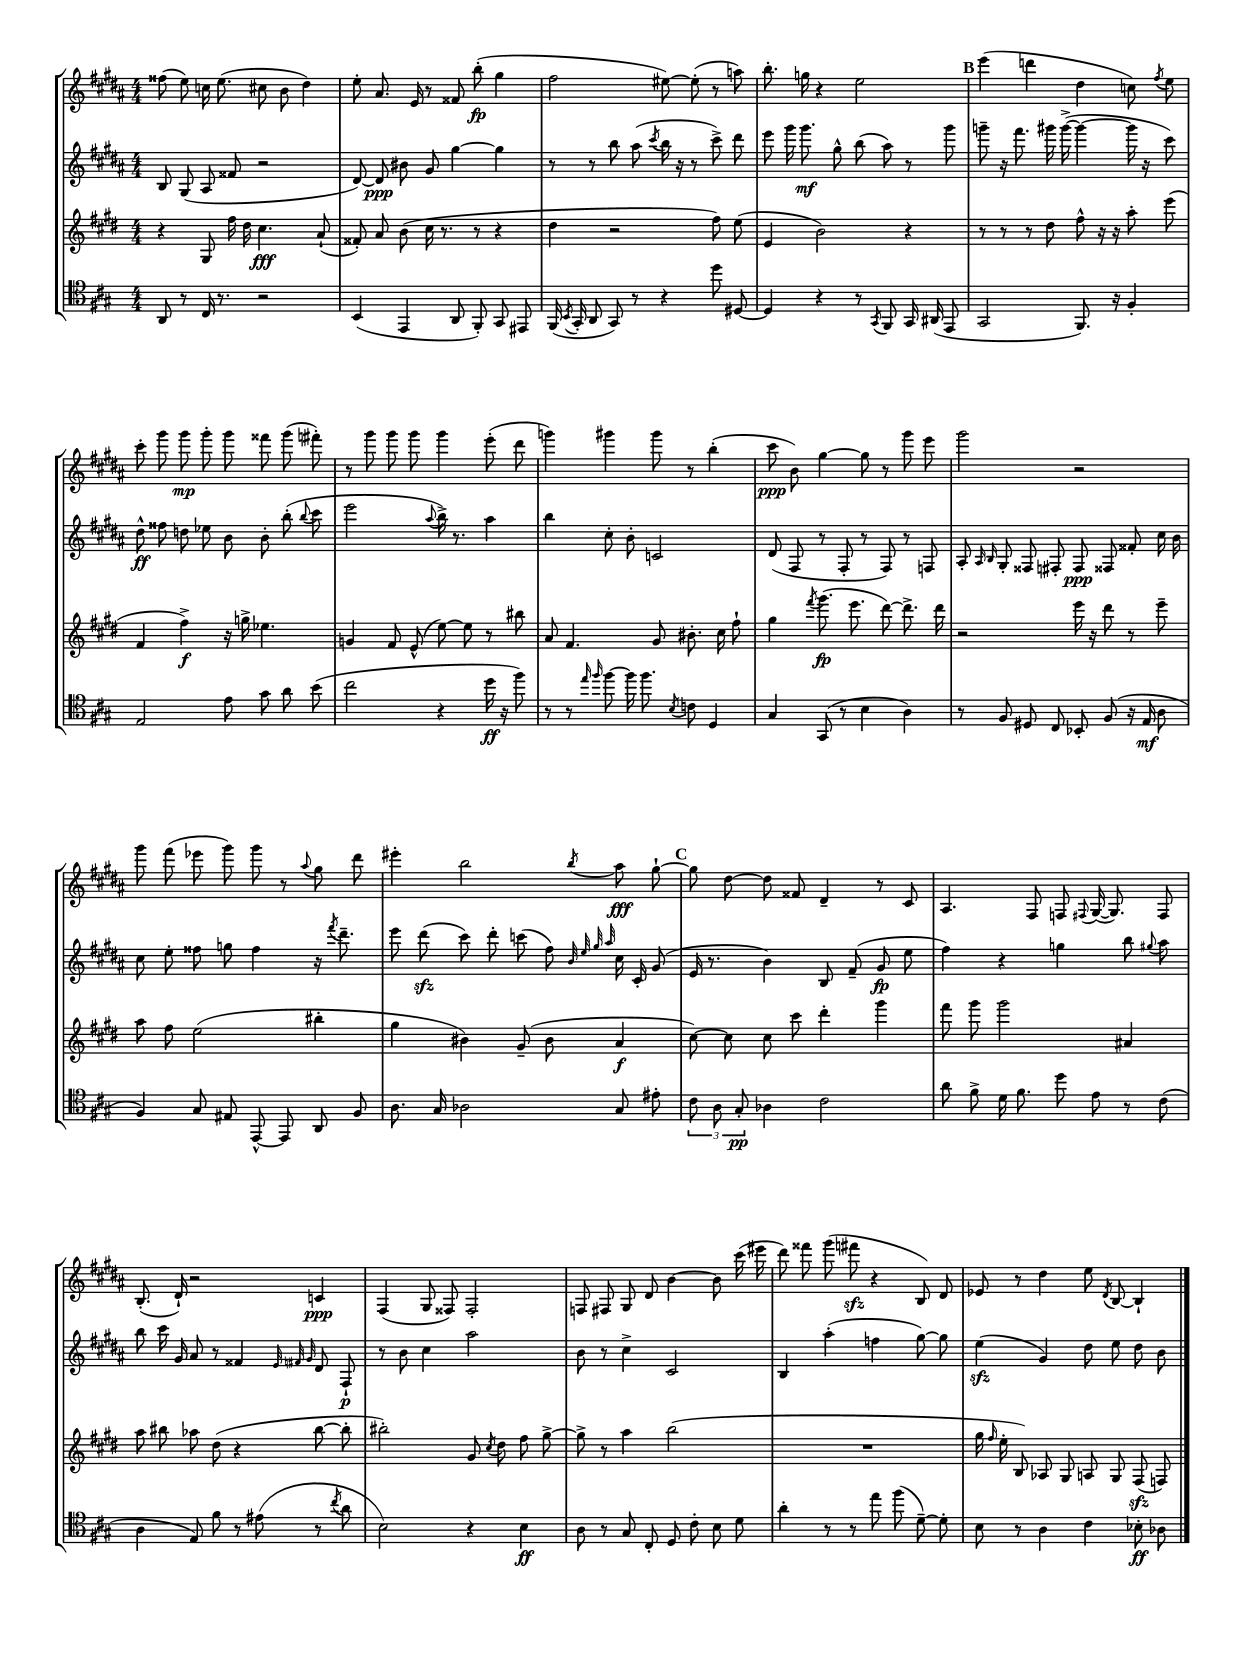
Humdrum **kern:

**kern	**dynam	**kern	**dynam	**kern	**dynam	**kern	**dynam
*part4	*part4	*part3	*part3	*part2	*part2	*part1	*part1
*staff4	*staff4	*staff3	*staff3	*staff2	*staff2	*staff1	*staff1
*clefC4	*	*clefG2	*	*clefG2	*	*clefG2	*
*k[f#c#g#]	*	*k[f#c#g#d#]	*	*k[f#c#g#d#a#]	*	*k[f#c#g#d#a#]	*
*M4/4	*	*M4/4	*	*M4/4	*	*M4/4	*
=116	=116	=116	=116	=116	=116	=116	=116
8AA/	.	4r	.	8B/	.	(8ff##X\	.
8r	.	.	.	(8G#/	.	8ee\)	.
16C#/	.	8G#/	.	8A#/	.	16ccn\	.
8.r	.	.	.	.	.	(8.ee\	.
.	.	16ff#\	.	8f##X/	.	.	.
.	.	16dd#\	.	.	.	.	.
2r	.	4.cc#\	fff	2r	.	8cc#X\	.
.	.	.	.	.	.	8b\	.
.	.	.	.	.	.	4dd#\)	.
.	.	(8a`/	.	.	.	.	.
=117	=117	=117	=117	=117	=117	=117	=117
(4BB/	.	8f##X'/)	.	[8d#/)	.	8ee'\	.
.	.	8a/	.	8d#/]	ppp	8.a#/	.
4EE/	.	(8b\	.	8b#X\	.	.	.
.	.	.	.	.	.	16e/	.
.	.	16cc#\	.	8g#/	.	8r	.
.	.	8.r	.	.	.	.	.
8AA/	.	.	.	[4gg#\	.	8f##X/	.
8FF#'/)	.	8r	.	.	.	(8bb'\	fp
8GG#/	.	4r	.	4gg#\]	.	4gg#\	.
8EE#X/	.	.	.	.	.	.	.
=118	=118	=118	=118	=118	=118	=118	=118
(16FF#/	.	4dd#\	.	8r	.	2ff#\	.
8qBB/	.	.	.	.	.	.	.
16GG#'/	.	.	.	.	.	.	.
8AA/	.	.	.	8r	.	.	.
8GG#/)	.	2r	.	8bb\	.	.	.
8r	.	.	.	(8aa#\	.	.	.
.	.	.	.	8qccc#/	.	.	.
4r	.	.	.	16bb\	.	[8ee#X\)	.
.	.	.	.	16r	.	.	.
.	.	.	.	8r	.	(8ee#'\]	.
8dd\	.	8ff#\)	.	8ccc#^\)	.	8r	.
[8D#X/	.	(8ee\	.	8ddd#\	.	8aan\)	.
=119	=119	=119	=119	=119	=119	=119	=119
4D#/]	.	4e/	.	8eee\	.	8.bb'\	.
.	.	.	.	16ggg#\	.	.	.
.	.	.	.	8.ggg#\	mf	16ggn\	.
4r	.	2b\)	.	.	.	4r	.
.	.	.	.	8gg#^^\	.	.	.
8r	.	.	.	(8bb\	.	2ee\	.
8qGG#/	.	.	.	.	.	.	.
8FF#/	.	.	.	8aa#\)	.	.	.
16GG#/	.	4r	.	8r	.	.	.
(16AA#X/	.	.	.	.	.	.	.
8EE/	.	.	.	8ggg#\	.	.	.
!!LO:REH:place=s1:t=B
=120	=120	=120	=120	=120	=120	=120	=120
2GG#/	.	8r	.	8gggn~\	.	(4eee\	.
.	.	8r	.	16r	.	.	.
.	.	.	.	8.fff#\	.	.	.
.	.	8r	.	.	.	4dddn\	.
.	.	8dd#\	.	16ggg#X\	.	.	.
.	.	.	.	([16ggg#^\	.	.	.
8.FF#/)	.	8ff#^^\	.	4ggg#\_	.	4dd#\	.
.	.	16r	.	.	.	.	.
16r	.	16r	.	.	.	.	.
4F#'/	.	8aa'\	.	16ggg#\]	.	8ccn\)	.
.	.	.	.	16r	.	.	.
.	.	.	.	.	.	8qff#/	.
.	.	(8eee\	.	8ccc#\)	.	8ee\	.
!!LO:LB:g=z
=121	=121	=121	=121	=121	=121	=121	=121
2E/	.	4f#/	.	8dd#^^\	ff	8ccc#'\	.
.	.	.	.	8ff##X\	.	8ggg#\	.
.	.	4ff#^\)	f	8ddn\	.	8ggg#\	mp
.	.	.	.	8ee-X\	.	8ggg#'\	.
8e\	.	16r	.	8b\	.	8ggg#\	.
.	.	16ggn^\	.	.	.	.	.
8g#\	.	4.ee-X\	.	8b'\	.	8fff##X\	.
8a\	.	.	.	(8bb'\	.	(8ggg#\	.
.	.	.	.	8qqbb/	.	.	.
(8b\	.	.	.	8ccc#\	.	8fff#X'\)	.
=122	=122	=122	=122	=122	=122	=122	=122
2cc#\	.	4gn/	.	2eee\	.	8r	.
.	.	.	.	.	.	8ggg#\	.
.	.	8f#/	.	.	.	8ggg#\	.
.	.	(8e^^/	.	.	.	8ggg#\	.
.	.	.	.	8qqaa#/	.	.	.
4r	.	[8ee\)	.	16bb^\)	.	4ggg#\	.
.	.	.	.	8.r	.	.	.
.	.	8ee\]	.	.	.	.	.
16dd\	ff	8r	.	4aa#\	.	(8eee'\	.
16r	.	.	.	.	.	.	.
8ff#\)	.	8bb#X\	.	.	.	8ddd#\	.
=123	=123	=123	=123	=123	=123	=123	=123
8r	.	8a/	.	4bb\	.	4gggn\)	.
8r	.	4.f#/	.	.	.	.	.
16qqee/	.	.	.	.	.	.	.
16qqff#/	.	.	.	.	.	.	.
[8ff#\	.	.	.	8cc#'\	.	4ggg#X\	.
16ff#\]	.	.	.	8b'\	.	.	.
8.ff#\	.	.	.	.	.	.	.
.	.	8g#/	.	2cn/	.	8ggg#\	.
8qB/	.	.	.	.	.	.	.
8cn\	.	8.b#X'\	.	.	.	8r	.
4D/	.	.	.	.	.	(4bb'\	.
.	.	16cc#\	.	.	.	.	.
.	.	8ff#`\	.	.	.	.	.
=124	=124	=124	=124	=124	=124	=124	=124
4G#/	.	4gg#\	.	(8d#/	.	8ccc#\	ppp
.	.	.	.	8F#/	.	8b\)	.
.	.	8qfff#/	.	.	.	.	.
(8GG#/	.	(8.ggg#\	fp	8r	.	[4gg#\	.
8r	.	.	.	8F#'/	.	.	.
.	.	8.eee\	.	.	.	.	.
4B\	.	.	.	8r	.	8gg#\]	.
.	.	[8ddd#\)	.	8F#/)	.	8r	.
4A\)	.	8.ddd#^\]	.	8r	.	8ggg#\	.
.	.	.	.	8Fn/	.	8eee\	.
.	.	16ddd#\	.	.	.	.	.
=125	=125	=125	=125	=125	=125	=125	=125
8r	.	2r	.	8A#'/	.	2ggg#\	.
.	.	.	.	16qqA#/	.	.	.
.	.	.	.	16qqB/	.	.	.
8F#/	.	.	.	8G#'/	.	.	.
8D#X/	.	.	.	8F##X/	.	.	.
8C#/	.	.	.	8F#X'/	.	.	.
8BB-X'/	.	16eee\	.	8F#/	ppp	2r	.
.	.	16r	.	.	.	.	.
(8F#/	.	8ddd#\	.	8F##X/	.	.	.
16r	.	8r	.	8f##X'/	.	.	.
16E/	mf	.	.	.	.	.	.
8A\	.	8eee~\	.	16cc#\	.	.	.
.	.	.	.	16b\	.	.	.
!!LO:LB:g=z
=126	=126	=126	=126	=126	=126	=126	=126
4F#/)	.	8aa\	.	8cc#\	.	8ggg#\	.
.	.	8ff#\	.	8ee'\	.	(8fff#\	.
8G#/	.	(2ee\	.	8ff##X\	.	8eee-X\	.
8E#X/	.	.	.	8ggn\	.	8ggg#\)	.
[8EE^^/	.	.	.	4ff##\	.	8ggg#\	.
8EE/]	.	.	.	.	.	8r	.
.	.	.	.	.	.	8qqaa#/	.
8AA/	.	4bb#X'\	.	16r	.	8gg#\	.
.	.	.	.	8qfff#/	.	.	.
.	.	.	.	8.ddd#~\	.	.	.
8F#/	.	.	.	.	.	8ddd#\	.
=127	=127	=127	=127	=127	=127	=127	=127
8.A\	.	4gg#\	.	8eee\	.	4eee#X'\	.
.	.	.	.	(8ddd#zz\	.	.	.
16G#/	.	.	.	.	.	.	.
2A-X\	.	4b#X\)	.	8ccc#\)	.	2bb\	.
.	.	.	.	8ddd#'\	.	.	.
.	.	(8g#~/	.	(8cccn\	.	.	.
.	.	8b#\	.	8ff#\)	.	.	.
.	.	.	.	32qqb/	.	.	.
.	.	.	.	32qqee/	.	.	.
.	.	.	.	32qqgg#/	.	.	.
.	.	.	.	32qqaa#/	.	8qbb/	.
8G#/	.	4a/	f	16cc#\	.	8aa#\	fff
.	.	.	.	16c#'/	.	.	.
8e#X'\	.	.	.	(8g#/	.	[8gg#`\	.
!!LO:REH:place=s1:t=C
=128	=128	=128	=128	=128	=128	=128	=128
12c#\	.	[8cc#\)	.	16e/	.	8gg#\]	.
.	.	.	.	8.r	.	.	.
12A\	.	.	.	.	.	.	.
.	.	8cc#\]	.	.	.	[8dd#\	.
12G#'/	pp	.	.	.	.	.	.
4A-X\	.	8cc#\	.	4b\)	.	8dd#\]	.
.	.	8ccc#\	.	.	.	8f##X/	.
2c#\	.	4ddd#'\	.	8B/	.	4d#~/	.
.	.	.	.	(8f#~/	.	.	.
.	.	4ggg#\	.	8g#/	fp	8r	.
.	.	.	.	8ee\	.	8c#/	.
=129	=129	=129	=129	=129	=129	=129	=129
8a\	.	8fff#\	.	4ff#\)	.	4.A#/	.
8f#^\	.	8ggg#\	.	.	.	.	.
16d\	.	2ggg#\	.	4r	.	.	.
8.f#\	.	.	.	.	.	.	.
.	.	.	.	.	.	8F#/	.
8dd\	.	.	.	4ggn\	.	8Fn/	.
.	.	.	.	.	.	8qqF#X/	.
8e\	.	.	.	.	.	([16G#/	.
.	.	.	.	.	.	8.G#/])	.
8r	.	4a#X/	.	8bb\	.	.	.
.	.	.	.	8qqgg#X/	.	.	.
(8c#\	.	.	.	8aa#\	.	8F#/	.
!!LO:LB:g=z
=130	=130	=130	=130	=130	=130	=130	=130
4A\	.	8aa\	.	8bb\	.	(8.B'/	.
.	.	8bb#X\	.	16ccc#\	.	.	.
.	.	.	.	16g#/	.	16d#`/)	.
8E/)	.	8aa-X\	.	8a#/	.	2r	.
8f#\	.	(8dd#\	.	8r	.	.	.
8r	.	4r	.	4f##X/	.	.	.
(8e#X\	.	.	.	.	.	.	.
.	.	.	.	32qqe/	.	.	.
.	.	.	.	32qqf#X/	.	.	.
.	.	.	.	32qqg#/	.	.	.
8r	.	[8bb#\	.	8d#/	.	4cn/	ppp
8qcc#/	.	.	.	.	.	.	.
8a\	.	8bb#'\]	.	8F#`/	p	.	.
=131	=131	=131	=131	=131	=131	=131	=131
2B\)	.	2bb#X'\)	.	8r	.	(4F#/	.
.	.	.	.	8b\	.	.	.
.	.	.	.	4cc#\	.	8G#/	.
.	.	.	.	.	.	8F##X/)	.
4r	.	8g#/	.	2aa#\	.	2F##'/	.
.	.	8qcc#/	.	.	.	.	.
.	.	8dd#\	.	.	.	.	.
4B\	ff	8ff#\	.	.	.	.	.
.	.	[8gg#^\	.	.	.	.	.
=132	=132	=132	=132	=132	=132	=132	=132
8A\	.	8gg#^\]	.	8b\	.	8Fn/	.
8r	.	8r	.	8r	.	8F#X/	.
8G#/	.	4aa\	.	4cc#^\	.	8G#/	.
8C#'/	.	.	.	.	.	8d#/	.
8D/	.	(2bb\	.	2c#/	.	[4b\	.
8c#'\	.	.	.	.	.	.	.
8B\	.	.	.	.	.	8b\]	.
8d\	.	.	.	.	.	(16ccc#\	.
.	.	.	.	.	.	16eee#X\	.
=133	=133	=133	=133	=133	=133	=133	=133
4a'\	.	1r	.	4B/	.	8ddd#\)	.
.	.	.	.	.	.	8fff##X\	.
8r	.	.	.	(4aa#'\	.	(8ggg#\	.
8r	.	.	.	.	.	8fff#Xzz\	.
8ee\	.	.	.	4ffn\	.	4r	.
(8ff#\	.	.	.	.	.	.	.
[8d~\)	.	.	.	[8gg#\)	.	8B/)	.
8d'\]	.	.	.	8gg#\]	.	8d#/	.
=134	=134	=134	=134	=134	=134	=134	=134
8B\	.	16gg#\	.	(4eezz\	.	8e-X/	.
.	.	16qqff#/	.	.	.	.	.
.	.	16ee'\	.	.	.	.	.
8r	.	8B/)	.	.	.	8r	.
4A\	.	8A-X/	.	4g#/)	.	4dd#\	.
.	.	8G#/	.	.	.	.	.
4c#\	.	8An/	.	8dd#\	.	8ee\	.
.	.	.	.	.	.	8qd#/	.
.	.	8G#/	.	8ee\	.	[8B/	.
8B-X'\	ff	(8F#zz/	.	8dd#\	.	4B`/]	.
8A-X\	.	8Fn/)	.	8b\	.	.	.
==	==	==	==	==	==	==	==
*-	*-	*-	*-	*-	*-	*-	*-
